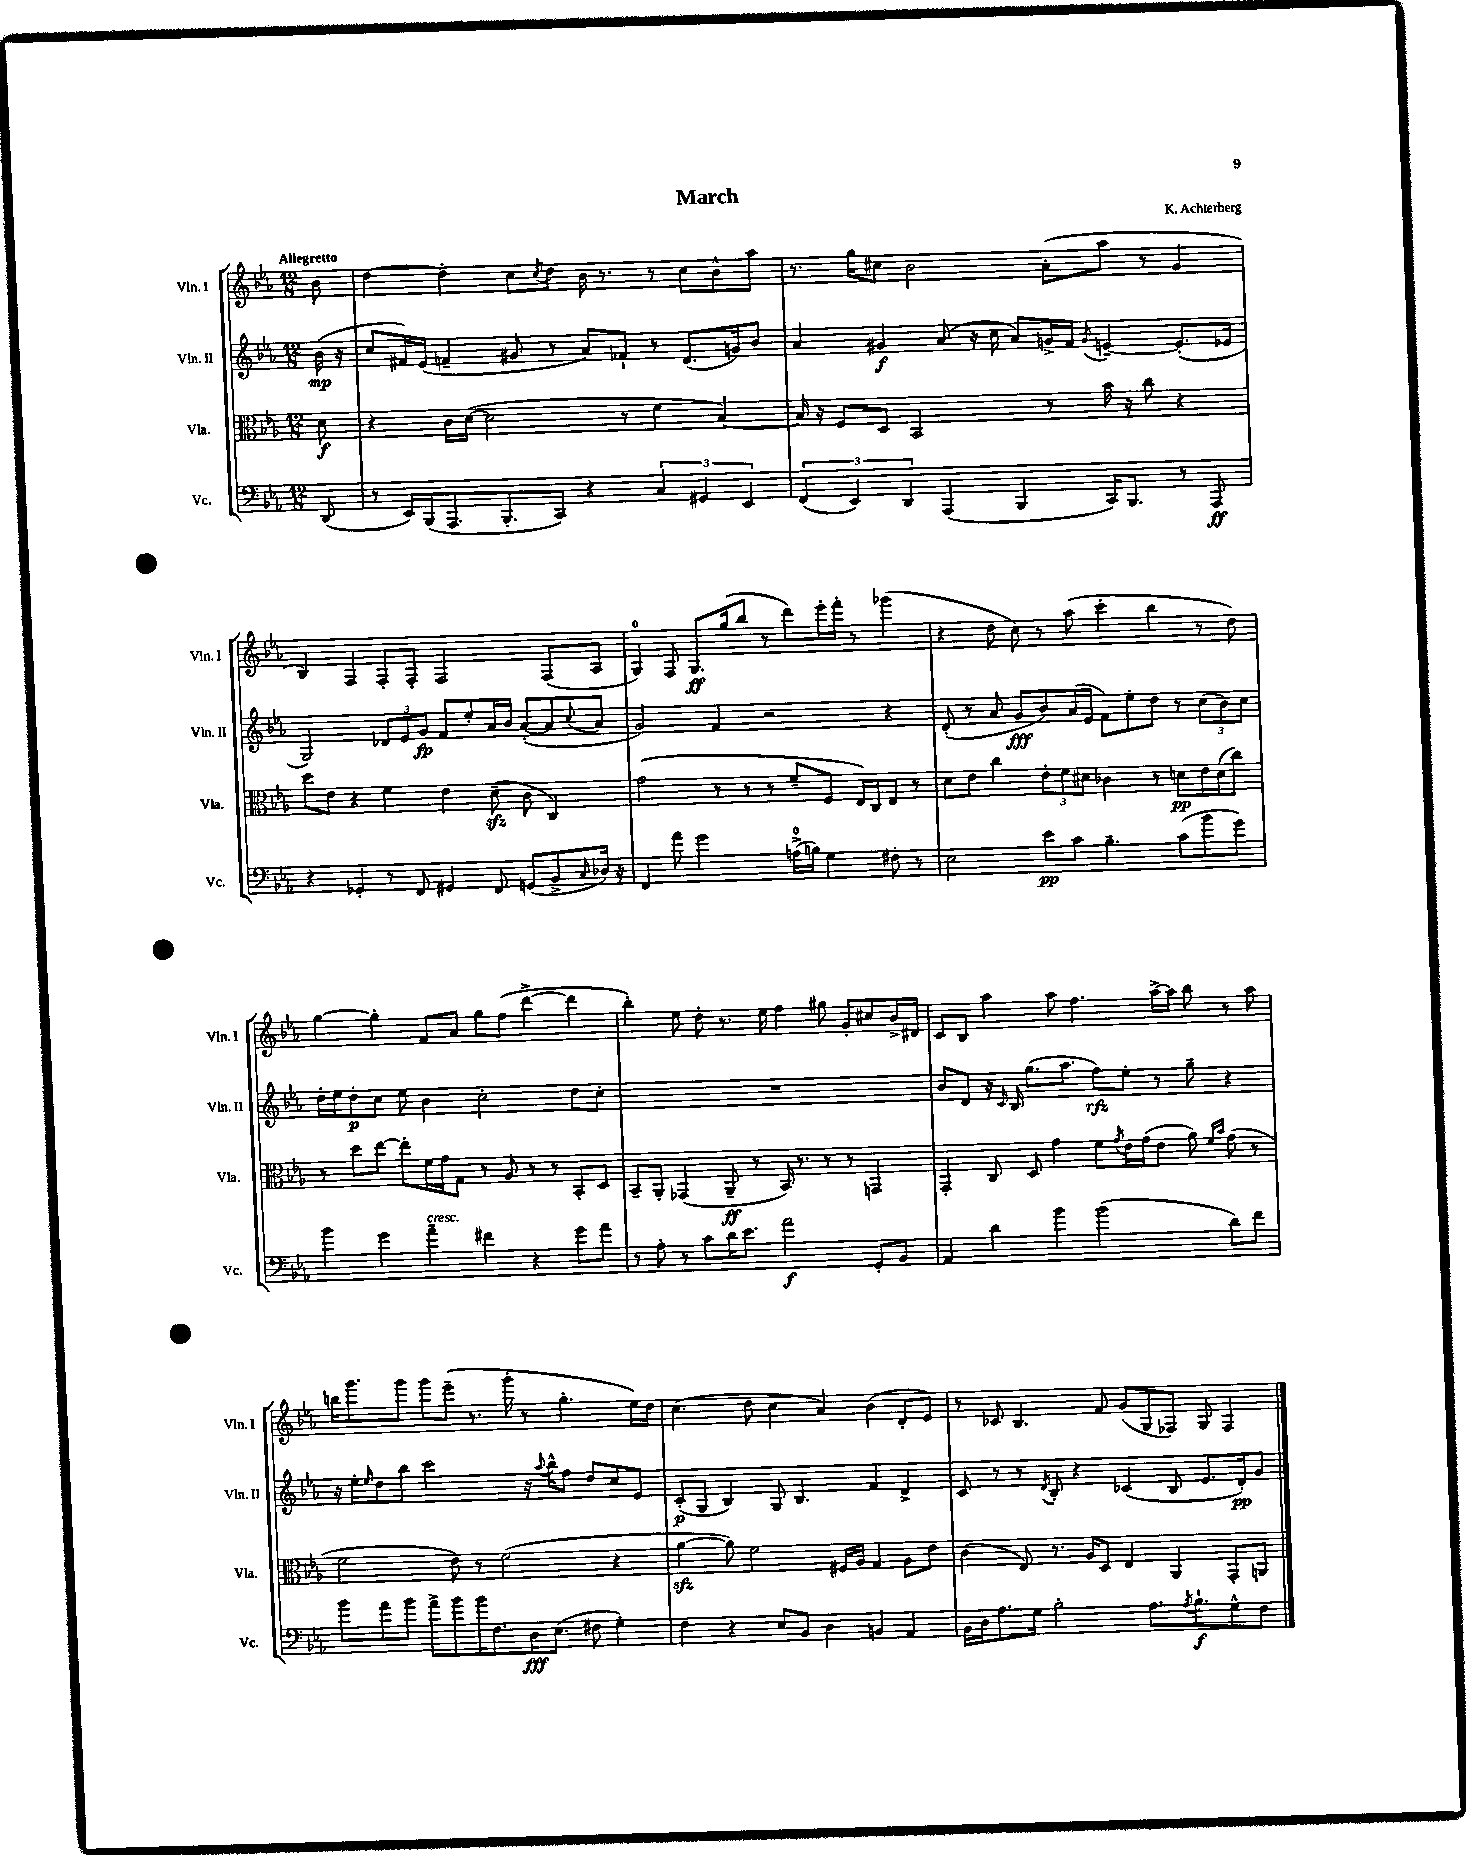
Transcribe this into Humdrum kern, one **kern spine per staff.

**kern	**dynam	**kern	**dynam	**kern	**dynam	**kern	**dynam
*part4	*part4	*part3	*part3	*part2	*part2	*part1	*part1
*staff4	*staff4	*staff3	*staff3	*staff2	*staff2	*staff1	*staff1
*I"Vc.	*	*I"Vla.	*	*I"Vln. II	*	*I"Vln. I	*
*I'Vc.	*	*I'Vla.	*	*I'Vln. II	*	*I'Vln. I	*
*clefF4	*	*clefC3	*	*clefG2	*	*clefG2	*
*k[b-e-a-]	*	*k[b-e-a-]	*	*k[b-e-a-]	*	*k[b-e-a-]	*
*M12/8	*	*M12/8	*	*M12/8	*	*M12/8	*
=	=	=	=	=	=	=	=
!	!	!	!	!	!	!LO:TX:a:B:t=Allegretto	!
(8DD/	.	8d\	f	(16b-\	mp	8b-\	.
.	.	.	.	16r	.	.	.
=1	=1	=1	=1	=1	=1	=1	=1
8r	.	4r	.	8cc/L	.	[4dd\	.
16EE-/LL)	.	.	.	16f#X/L)	.	.	.
(16BBB-/J	.	.	.	(16e-/JJ	.	.	.
8.AAA-/	.	16c\LL	.	4fn~/	.	4dd'\]	.
.	.	([16d\JJ	.	.	.	.	.
.	.	2d\]	.	.	.	.	.
8.BBB-'/	.	.	.	.	.	.	.
.	.	.	.	8g#X/	.	8cc\L	.
.	.	.	.	.	.	8qcc/	.
8CC/J)	.	.	.	8r	.	8dd\J	.
4r	.	.	.	8a-/L)	.	16b-\	.
.	.	.	.	.	.	8.r	.
.	.	8r	.	8f-X`/J	.	.	.
6C/	.	4f\	.	8r	.	8r	.
.	.	.	.	(8.d/L	.	8cc\L	.
6GG#X/	.	.	.	.	.	.	.
.	.	[4B-/)	.	.	.	8b-^^\	.
.	.	.	.	16gn/k)	.	.	.
6EE-/	.	.	.	.	.	.	.
.	.	.	.	8b-/J	.	8aa-\J	.
=2	=2	=2	=2	=2	=2	=2	=2
(6FF/	.	16B-/]	.	4a-/	.	8.r	.
.	.	16r	.	.	.	.	.
.	.	8F/L	.	.	.	.	.
6EE-/)	.	.	.	.	.	.	.
.	.	.	.	.	.	16gg\KL	.
.	.	8D/J	.	4g#X/	f	8cc#X\J	.
6DD/	.	.	.	.	.	.	.
.	.	2BB-/	.	.	.	2b-\	.
(4AAA-/	.	.	.	(8a-/	.	.	.
.	.	.	.	16r	.	.	.
.	.	.	.	16cc\	.	.	.
4BBB-/	.	.	.	8a-/L)	.	.	.
.	.	8r	.	16gn^/L	.	(8a-'\L	.
.	.	.	.	16f/JJ	.	.	.
.	.	.	.	8qg/	.	.	.
16CC/KL)	.	16b-\	.	[4en~/	.	8aa-\J	.
8.BBB-/J	.	16r	.	.	.	.	.
.	.	8cc\	.	.	.	8r	.
8r	.	4r	.	(8.e'/L]	.	4g/	.
8AAA-/	ff	.	.	.	.	.	.
.	.	.	.	16e-X/Jk	.	.	.
!!LO:LB:g=z
=3	=3	=3	=3	=3	=3	=3	=3
4r	.	8dd\L	.	2G/)	.	4B-/)	.
.	.	8e-\J	.	.	.	.	.
4GG-X'/	.	4r	.	.	.	4F/	.
8r	.	4f\	.	12d-X/L	.	8F'/L	.
.	.	.	.	12e-/	.	.	.
8FF/	.	.	.	.	.	8F'/J	.
.	.	.	.	12g/J	fp	.	.
4GG#X/	.	4e-\	.	8f/L	.	2F/	.
.	.	.	.	8ee-'/	.	.	.
8FF/	.	(8dzz~\	.	16a-/L	.	.	.
.	.	.	.	16b-/JJ	.	.	.
(8GGn/L	.	8c\	.	([8a-'/L	.	.	.
8BB-^/	.	4C/)	.	8a-/]	.	(8F/L	.
16qqC/	.	.	.	8qqcc/	.	.	.
16D-X/Jk)	.	.	.	8a-/J	.	8A-/J	.
16r	.	.	.	.	.	.	.
=4	=4	=4	=4	=4	=4	=4	=4
4FF/	.	(2g\	.	2g/)	.	4G/)	.
8a-\	.	.	.	.	.	8F/	.
2g\	.	.	.	.	.	8.G/L	ff
.	.	8r	.	4f/	.	.	.
.	.	.	.	.	.	(16gg/k	.
.	.	8r	.	.	.	8bb-/J	.
.	.	8r	.	2r	.	8r	.
(16An^\LL	.	8f~/L	.	.	.	8ddd\L)	.
16Bn\JJ)	.	.	.	.	.	.	.
4G\	.	8F/J	.	.	.	16eee-'\L	.
.	.	.	.	.	.	16fff'\JJ	.
.	.	16E-/LL)	.	.	.	8r	.
.	.	16C/J	.	.	.	.	.
8F#X'\	.	8E-/J	.	4r	.	(4ggg-X\	.
8r	.	8r	.	.	.	.	.
=5	=5	=5	=5	=5	=5	=5	=5
2E-\	.	8d\L	.	(8d'/	.	4r	.
.	.	8e-\J	.	8r	.	.	.
.	.	4cc\	.	8a-/	.	8dd\	.
.	.	.	.	8g/L	fff	8cc\)	.
8e-\L	pp	12e-'\L	.	8b-/)	.	8r	.
.	.	12f\	.	.	.	.	.
8c\J	.	.	.	(16a-/L	.	(8aa-\	.
.	.	12d#X\J	.	.	.	.	.
.	.	.	.	16e-/JJ	.	.	.
4.B-~\	.	4c-X\	.	8f\L)	.	4ccc'\	.
.	.	.	.	8ee-'\	.	.	.
.	.	8r	.	8dd\J	.	4bb-\	.
(8c\L	.	8dn\L	pp	8r	.	.	.
8b-\	.	16e-\L	.	(12cc\L	.	8r	.
.	.	(16d\J	.	.	.	.	.
.	.	.	.	12b-\)	.	.	.
8g\J)	.	8cc\J)	.	.	.	8dd\)	.
.	.	.	.	12cc\J	.	.	.
!!LO:LB:g=z
=6	=6	=6	=6	=6	=6	=6	=6
4b-\	.	8r	.	16dd'\LL	.	[4gg\	.
.	.	.	.	16ee-\J	.	.	.
.	.	8dd\L	.	8dd'\	p	.	.
4g\	.	[8ee-\J	.	8cc\J	.	4gg'\]	.
.	.	8ee-'\L]	.	8ee-\	.	.	.
!LO:TX:a:i:t=cresc.	!	!	!	!	!	!	!
4a-~\	.	16f\L	.	4b-\	.	8f/L	.
.	.	16g\J	.	.	.	.	.
.	.	8G\J	.	.	.	8a-/J	.
4f#X\	.	8r	.	2cc'\	.	8gg\L	.
.	.	8A-/	.	.	.	(8ff\J	.
4r	.	8r	.	.	.	[4ddd^\	.
.	.	8r	.	.	.	.	.
8g\L	.	8BB-'/L	.	8dd\L	.	4ddd\]	.
8a-\J	.	8D/J	.	8cc'\J	.	.	.
=7	=7	=7	=7	=7	=7	=7	=7
8r	.	8BB-~/L	.	1.r	.	4bb-'\)	.
8A-'\	.	8AA-'/J	.	.	.	.	.
8r	.	(4GG-X/	.	.	.	8ee-\	.
8c\L	.	.	.	.	.	8dd'\	.
16d\K	.	8AA-~/	ff	.	.	8.r	.
8.e-\J	.	.	.	.	.	.	.
.	.	8r	.	.	.	.	.
.	.	.	.	.	.	16ee-\	.
2a-\	f	16BB-/)	.	.	.	4ff\	.
.	.	8.r	.	.	.	.	.
.	.	8r	.	.	.	8gg#X\	.
.	.	8r	.	.	.	8g'/L	.
8GG'/L	.	4GGn/	.	.	.	8cc#X/	.
8BB-/J	.	.	.	.	.	16b-^/L	.
.	.	.	.	.	.	16d#X/JJ	.
=8	=8	=8	=8	=8	=8	=8	=8
4AA-/	.	4GG'/	.	8b-/L	.	8c/L	.
.	.	.	.	8d/J	.	8B-/J	.
4d\	.	8C/	.	16r	.	4aa-\	.
.	.	.	.	16qqc/	.	.	.
.	.	.	.	16B-/	.	.	.
.	.	8D/	.	(8.gg\L	.	.	.
4b-\	.	4g\	.	.	.	8aa-\	.
.	.	.	.	8.aa-\J	.	.	.
.	.	.	.	.	.	4.ff\	.
(2b-\	.	8f\L	.	8ff\L)	rfz	.	.
.	.	8qg/	.	.	.	.	.
.	.	16e-\L	.	8ee-'\J	.	.	.
.	.	(16g\J	.	.	.	.	.
.	.	8e-\J	.	8r	.	[16aa-^\LL	.
.	.	.	.	.	.	16aa-\JJ]	.
.	.	8a-\)	.	8gg~\	.	8bb-\	.
.	.	16qqf/LL	.	.	.	.	.
.	.	16qqb-/JJ	.	.	.	.	.
8d\L)	.	(8g\	.	4r	.	8r	.
8f\J	.	8r	.	.	.	8aa-\	.
!!LO:LB:g=z
=9	=9	=9	=9	=9	=9	=9	=9
8b-\L	.	2f\	.	16r	.	16bbn\KL	.
.	.	.	.	16ee-'\KL	.	8.ggg\	.
.	.	.	.	16qqee-/	.	.	.
8a-\	.	.	.	8dd\	.	.	.
8b-\J	.	.	.	8bb-\J	.	8ggg\J	.
8a-^\L	.	.	.	2ccc\	.	8ggg\L	.
8b-\	.	8e-\)	.	.	.	(8eee-~\J	.
16b-\K	.	8r	.	.	.	8.r	.
8.F\	.	.	.	.	.	.	.
.	.	(2f\	.	.	.	.	.
.	.	.	.	.	.	16ggg'\	.
16D\K	fff	.	.	16r	.	8r	.
.	.	.	.	8qqaa-/	.	.	.
(8.E-\J	.	.	.	16bb-^^\KL	.	.	.
.	.	.	.	8ff\J	.	4.gg'\	.
8F#X\	.	.	.	8dd/L	.	.	.
4G'\)	.	4r	.	8cc/	.	.	.
.	.	.	.	8e-/J	.	16ee-\LL)	.
.	.	.	.	.	.	16dd\JJ	.
=10	=10	=10	=10	=10	=10	=10	=10
4F\	.	[4a-zz\	.	(8c'/L	p	(4.cc\	.
.	.	.	.	8G/J	.	.	.
4r	.	8a-\])	.	4B-/)	.	.	.
.	.	2f\	.	.	.	8dd\	.
8E-/L	.	.	.	8G/	.	4cc\	.
8BB-/J	.	.	.	4.B-/	.	.	.
4D\	.	.	.	.	.	4a-/)	.
.	.	16F#X/LL	.	.	.	.	.
.	.	16A-/JJ	.	.	.	.	.
4BBn/	.	4G/	.	4f/	.	(4b-\	.
4AA-/	.	8A-\L	.	4d^/	.	8d'/L	.
.	.	8e-\J	.	.	.	8e-/J)	.
=11	=11	=11	=11	=11	=11	=11	=11
16BB-\LL	.	(4c\	.	8c/	.	8r	.
16D\J	.	.	.	.	.	.	.
8.A-\	.	.	.	8r	.	8c-X/	.
.	.	8E-/)	.	8r	.	4.B-/	.
16G\Jk	.	.	.	.	.	.	.
.	.	.	.	8qd/	.	.	.
2B-'\	.	8.r	.	8B-'/	.	.	.
.	.	.	.	4r	.	.	.
.	.	16A-/KL	.	.	.	.	.
.	.	8D/J	.	.	.	8f/	.
.	.	4E-/	.	(4c-X/	.	(8g/L	.
8.A-\L	.	.	.	.	.	8G/	.
.	.	4AA-/	.	8B-/	.	8F-X/J)	.
8qA-/	.	.	.	.	.	.	.
8.B-`\	f	.	.	.	.	.	.
.	.	.	.	8.e-/L	.	8G/	.
8G^^\	.	8GG'/L	.	.	.	4F-/	.
.	.	.	.	16d'/k)	pp	.	.
8F\J	.	8AAn/J	.	8g/J	.	.	.
==	==	==	==	==	==	==	==
*-	*-	*-	*-	*-	*-	*-	*-
